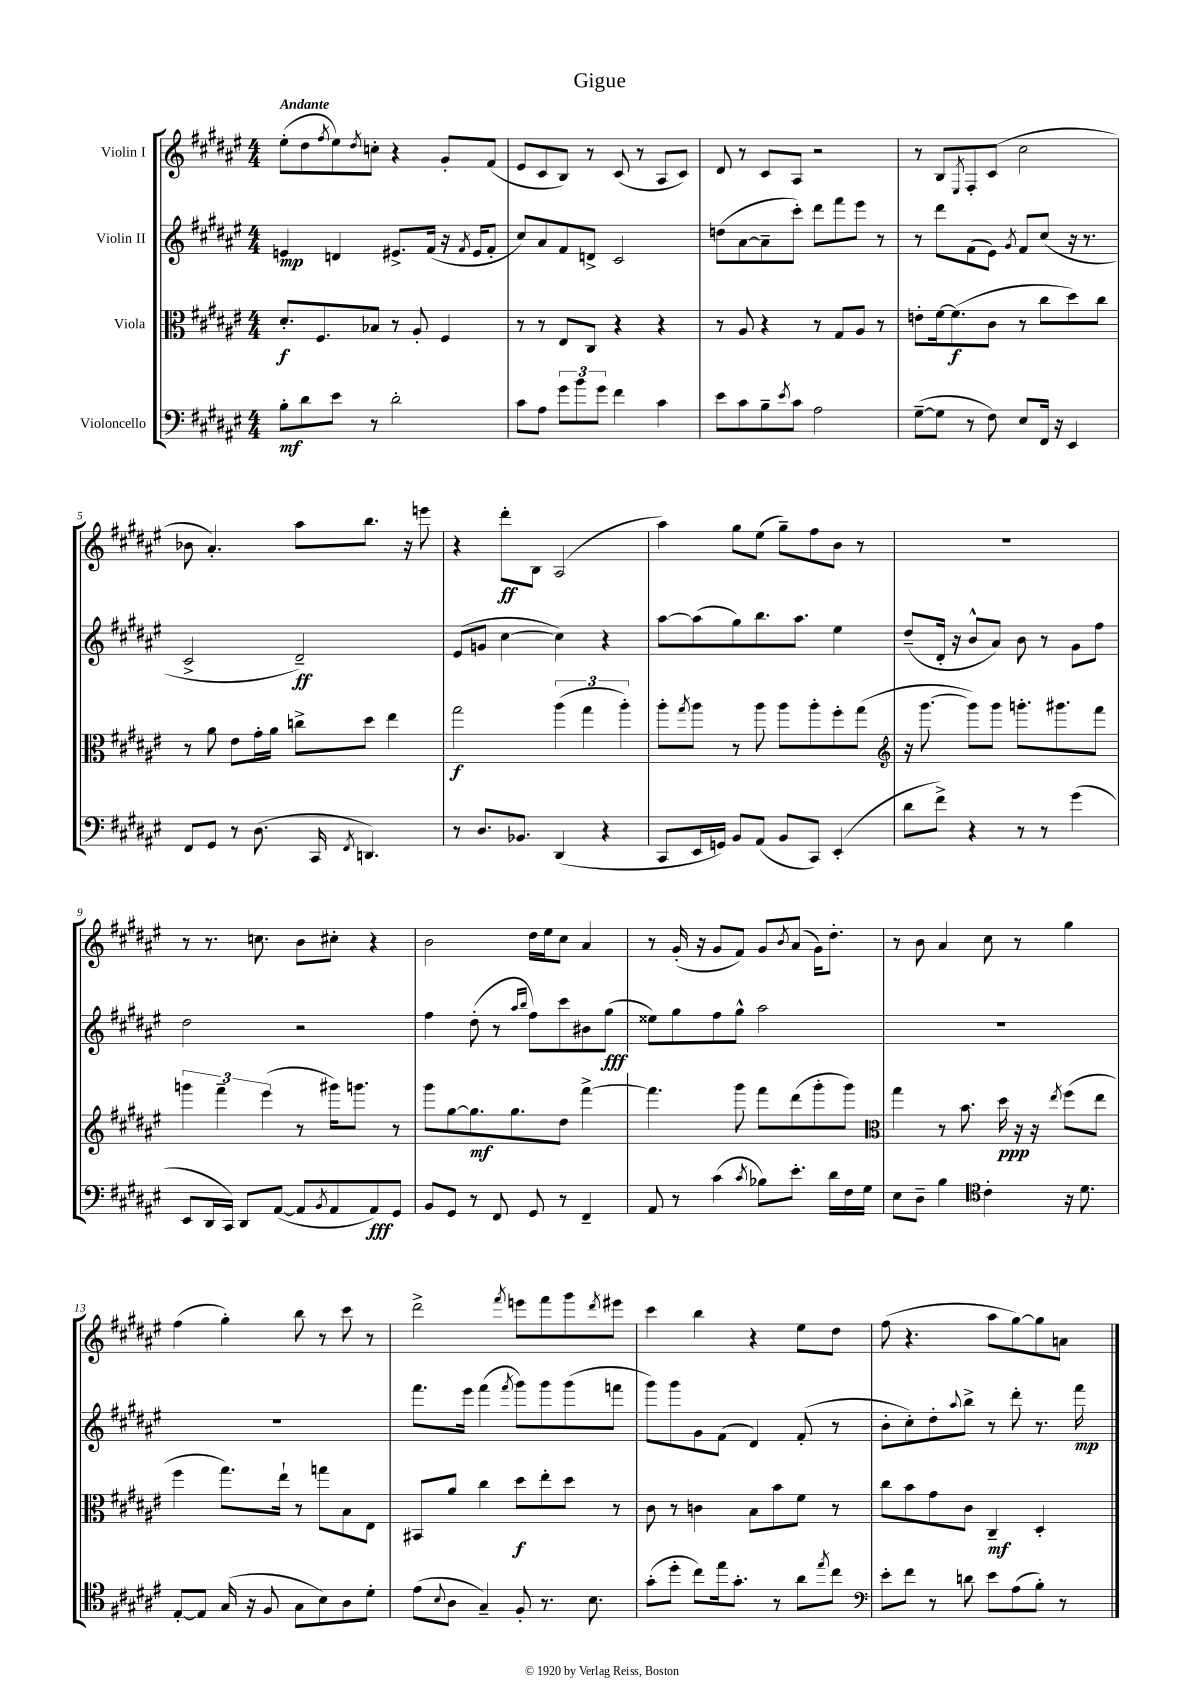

**kern	**dynam	**kern	**dynam	**kern	**dynam	**kern	**dynam
*part4	*part4	*part3	*part3	*part2	*part2	*part1	*part1
*staff4	*staff4	*staff3	*staff3	*staff2	*staff2	*staff1	*staff1
*I"Violoncello	*	*I"Viola	*	*I"Violin II	*	*I"Violin I	*
*clefF4	*	*clefC3	*	*clefG2	*	*clefG2	*
*k[f#c#g#d#a#e#]	*	*k[f#c#g#d#a#e#]	*	*k[f#c#g#d#a#e#]	*	*k[f#c#g#d#a#e#]	*
*M4/4	*	*M4/4	*	*M4/4	*	*M4/4	*
=1	=1	=1	=1	=1	=1	=1	=1
!	!	!	!	!	!	!LO:TX:a:B:t=Andante	!
8B'\L	mf	8.d#'/L	f	4en/	mp	(8ee#'\L	.
8d#\	.	.	.	.	.	8dd#\	.
.	.	8.F#/	.	.	.	.	.
.	.	.	.	.	.	8qff#/	.
8e#\J	.	.	.	4dn/	.	8ee#\)	.
.	.	.	.	.	.	8qdd#/	.
8r	.	8B-X/J	.	.	.	8ccn'\J	.
2d#'\	.	8r	.	8.e#X^/L	.	4r	.
.	.	8A#'/	.	.	.	.	.
.	.	.	.	(16f#/Jk	.	.	.
.	.	4F#/	.	16r	.	8g#'/L	.
.	.	.	.	8qf#/	.	.	.
.	.	.	.	16e#/KL	.	.	.
.	.	.	.	8f#'/J	.	(8f#/J	.
=2	=2	=2	=2	=2	=2	=2	=2
8c#\L	.	8r	.	8cc#/L)	.	8e#/L	.
8A#\J	.	8r	.	8a#/	.	8c#/	.
12g#\L	.	8E#/L	.	8f#/	.	8B/J)	.
12b\	.	.	.	.	.	.	.
.	.	8C#/J	.	8dn^/J	.	8r	.
12g#\J	.	.	.	.	.	.	.
4f#\	.	4r	.	2c#/	.	(8c#/	.
.	.	.	.	.	.	8r	.
4c#\	.	4r	.	.	.	8A#/L	.
.	.	.	.	.	.	8c#/J)	.
=3	=3	=3	=3	=3	=3	=3	=3
8e#\L	.	8r	.	(8ddn\L	.	8d#/	.
8c#\	.	8A#/	.	[8a#\	.	8r	.
8B~\	.	4r	.	8a#~\]	.	8c#/L	.
8qe#/	.	.	.	.	.	.	.
8c#\J	.	.	.	8ccc#'\J)	.	8A#/J	.
2A#\	.	8r	.	8ddd#\L	.	2r	.
.	.	8G#/L	.	8fff#\	.	.	.
.	.	8A#/J	.	8eee#\J	.	.	.
.	.	8r	.	8r	.	.	.
=4	=4	=4	=4	=4	=4	=4	=4
([8G#~\L	.	8en'\L	.	8r	.	8r	.
8G#\J]	.	[16f#\k	.	8ddd#\L	.	8B/L	.
.	.	(8.f#\]	f	.	.	.	.
.	.	.	.	.	.	8qE#/	.
8r	.	.	.	(8f#\	.	8F#'/	.
8F#\)	.	8c#\J	.	8e#\J)	.	(8c#/J	.
.	.	.	.	8qg#/	.	.	.
8E#/L	.	8r	.	8f#/L	.	2cc#\	.
16FF#/Jk	.	8cc#\L	.	(8cc#/J	.	.	.
16r	.	.	.	.	.	.	.
4EE#/	.	8dd#\)	.	16r	.	.	.
.	.	.	.	8.r	.	.	.
.	.	8cc#\J	.	.	.	.	.
!!LO:LB:g=z
=5	=5	=5	=5	=5	=5	=5	=5
8FF#/L	.	8r	.	2c#^/	.	8b-X\	.
8GG#/J	.	8a#\	.	.	.	4.a#'/)	.
8r	.	8e#\L	.	.	.	.	.
(8.D#\	.	16g#'\L	.	.	.	.	.
.	.	16a#\JJ	.	.	.	.	.
.	.	8ccn^\L	.	2d#~/)	ff	8aa#\L	.
16CC#/	.	.	.	.	.	.	.
8qFF#/	.	.	.	.	.	.	.
4.DDn/)	.	8dd#\J	.	.	.	8.bb\J	.
.	.	4ee#\	.	.	.	.	.
.	.	.	.	.	.	16r	.
.	.	.	.	.	.	8eeen\	.
=6	=6	=6	=6	=6	=6	=6	=6
8r	.	2gg#\	f	(8e#/L	.	4r	.
8.D#/L	.	.	.	8gn/J	.	.	.
.	.	.	.	[4cc#\	.	8ddd#'\L	ff
8.BB-X/J	.	.	.	.	.	.	.
.	.	.	.	.	.	8B\J	.
(4DD#/	.	(6aa#\	.	4cc#\])	.	(2A#/	.
.	.	6gg#\	.	.	.	.	.
4r	.	.	.	4r	.	.	.
.	.	6aa#'\)	.	.	.	.	.
=7	=7	=7	=7	=7	=7	=7	=7
8CC#/L	.	8aa#'\L	.	[8aa#\L	.	4aa#\)	.
.	.	8qgg#/	.	.	.	.	.
16EE#/L	.	8aa#\J	.	(8aa#\]	.	.	.
16GGn/JJ)	.	.	.	.	.	.	.
8BB/L	.	8r	.	8gg#\)	.	8gg#\L	.
(8AA#/J	.	8aa#\	.	8.bb\	.	(8ee#\J	.
8BB/L	.	8aa#\L	.	.	.	8gg#~\L)	.
.	.	.	.	8.aa#\J	.	.	.
8CC#/J)	.	8aa#'\	.	.	.	8ff#\	.
(4EE#'/	.	8ff#'\	.	4ee#\	.	8b\J	.
.	.	(8gg#\J	.	.	.	8r	.
=8	=8	=8	=8	=8	=8	=8	=8
*	*	*clefG2	*	*	*	*	*
8d#\L	.	16r	.	(8dd#~/L	.	1r	.
.	.	[8.ggg#\	.	.	.	.	.
8f#^\J)	.	.	.	16d#'/Jk	.	.	.
.	.	.	.	16r	.	.	.
4r	.	8ggg#\L])	.	8b^^/L	.	.	.
.	.	8ggg#\J	.	8a#/J)	.	.	.
8r	.	8.gggn'\L	.	8b\	.	.	.
8r	.	.	.	8r	.	.	.
.	.	8.ggg#X\	.	.	.	.	.
(4g#\	.	.	.	8g#\L	.	.	.
.	.	8fff#\J	.	8ff#\J	.	.	.
!!LO:LB:g=z
=9	=9	=9	=9	=9	=9	=9	=9
8EE#/L	.	6gggn\	.	2dd#\	.	8r	.
16DD#/L	.	.	.	.	.	8.r	.
.	.	6fff#~\	.	.	.	.	.
16CC#/JJ)	.	.	.	.	.	.	.
8DD#/L	.	.	.	.	.	.	.
.	.	.	.	.	.	8.ccn\	.
.	.	(6eee#\	.	.	.	.	.
([8AA#/J	.	.	.	.	.	.	.
8AA#/L]	.	8r	.	2r	.	8b\L	.
8qBB/	.	.	.	.	.	.	.
8AA#/	.	16ggg#X\KL)	.	.	.	8cc#X'\J	.
.	.	8.gggn\J	.	.	.	.	.
8AA#/)	fff	.	.	.	.	4r	.
8GG#/J	.	8r	.	.	.	.	.
=10	=10	=10	=10	=10	=10	=10	=10
8BB/L	.	8ggg#\L	.	4ff#\	.	2b\	.
8GG#/J	.	[8gg#\	.	.	.	.	.
8r	.	8.gg#\]	mf	(8dd#'\	.	.	.
8FF#/	.	.	.	8r	.	.	.
.	.	8.gg#\	.	.	.	.	.
.	.	.	.	16qqaa#/LL	.	.	.
.	.	.	.	16qqbb/JJ	.	.	.
8GG#/	.	.	.	8ff#\L)	.	16dd#\LL	.
.	.	.	.	.	.	16ee#\J	.
8r	.	8dd#\J	.	8ccc#\	.	8cc#\J	.
4FF#~/	.	[4fff#^\	.	8b#X\	.	4a#/	.
.	.	.	.	(8gg#\J	fff	.	.
=11	=11	=11	=11	=11	=11	=11	=11
8AA#/	.	4.fff#\]	.	8ee##X\L)	.	8r	.
8r	.	.	.	8gg#\	.	(16g#'/	.
.	.	.	.	.	.	16r	.
(4c#\	.	.	.	8ff#\	.	8g#/L	.
.	.	8ggg#\	.	8gg#^^\J	.	8f#/J)	.
8qc#/	.	.	.	.	.	.	.
8B-X\L)	.	8fff#\L	.	2aa#\	.	8g#/L	.
.	.	.	.	.	.	8qb/	.
8.e#'\J	.	(8ddd#\	.	.	.	(8a#/J	.
.	.	8ggg#'\	.	.	.	16g#\KL)	.
16d#\LL	.	.	.	.	.	8.dd#'\J	.
16F#\	.	8ggg#\J)	.	.	.	.	.
16G#\JJ	.	.	.	.	.	.	.
=12	=12	=12	=12	=12	=12	=12	=12
*	*	*clefC3	*	*	*	*	*
8E#\L	.	4gg#\	.	1r	.	8r	.
8D#~\J	.	.	.	.	.	8b\	.
4B\	.	8r	.	.	.	4a#/	.
.	.	8.b\	.	.	.	.	.
*clefC4	*	*	*	*	*	*	*
4c#'\	.	.	.	.	.	8cc#\	.
.	.	16dd#\	ppp	.	.	.	.
.	.	16r	.	.	.	8r	.
.	.	16r	.	.	.	.	.
.	.	8qee#/	.	.	.	.	.
16r	.	(8ff#\L	.	.	.	4gg#\	.
8.d#\	.	.	.	.	.	.	.
.	.	8ee#\J	.	.	.	.	.
!!LO:LB:g=z
=13	=13	=13	=13	=13	=13	=13	=13
[8E#'/L	.	4ff#\	.	1r	.	(4ff#\	.
8E#/J]	.	.	.	.	.	.	.
(16G#/	.	8.gg#\L)	.	.	.	4gg#'\)	.
16r	.	.	.	.	.	.	.
8F#/	.	.	.	.	.	.	.
.	.	16ee#`\Jk	.	.	.	.	.
8G#\L	.	8r	.	.	.	8bb\	.
8B\)	.	8ggn\L	.	.	.	8r	.
8A#\	.	8B\	.	.	.	8ccc#\	.
8d#'\J	.	8E#\J	.	.	.	8r	.
=14	=14	=14	=14	=14	=14	=14	=14
(8e#\L	.	8BB#X/L	.	8.fff#\L	.	2ddd#^\	.
8qqB/	.	.	.	.	.	.	.
8A#\J	.	8a#/J	.	.	.	.	.
.	.	.	.	16eee#\Jk	.	.	.
4G#~/)	.	4cc#\	.	(4fff#\	.	.	.
.	.	.	.	8qfff#/	.	8qfff#/	.
8F#'/	.	8dd#\L	f	8ggg#\L)	.	8eeen\L	.
8.r	.	8ee#'\	.	8ggg#\	.	8fff#\	.
.	.	8dd#\J	.	(8ggg#\	.	8ggg#\	.
8.B\	.	.	.	.	.	.	.
.	.	.	.	.	.	8qddd#/	.
.	.	8r	.	8fffn\J	.	8eee#X\J	.
=15	=15	=15	=15	=15	=15	=15	=15
(8g#'\L	.	8c#\	.	8ggg#\L)	.	4ccc#\	.
8dd#'\J	.	8r	.	8ggg#\	.	.	.
8cc#\L)	.	4cn\	.	8g#\	.	4bb\	.
16ee#\k	.	.	.	(8f#\J	.	.	.
8.g#'\J	.	.	.	.	.	.	.
.	.	8B\L	.	4d#/)	.	4r	.
8r	.	8b\	.	.	.	.	.
8a#\L	.	8f#\J	.	(8f#'/	.	8ee#\L	.
8qee#/	.	.	.	.	.	.	.
8cc#\J	.	8r	.	8r	.	8dd#\J	.
=16	=16	=16	=16	=16	=16	=16	=16
*clefF4	*	*	*	*	*	*	*
8e#'\L	.	8cc#\L	.	8b'\L	.	(8ff#\	.
8f#\J	.	8b\	.	8cc#'\)	.	4.r	.
8r	.	8g#\	.	8dd#'\	.	.	.
.	.	.	.	8qqaa#/	.	.	.
8dn\	.	8c#\J	.	8bb^\J	.	.	.
8e#\L	.	4C#~/	mf	8r	.	8aa#\L	.
(8A#\	.	.	.	8ddd#'\	.	[8gg#\)	.
8B'\J)	.	4D#'/	.	8.r	.	8gg#\]	.
8r	.	.	.	.	.	8an\J	.
.	.	.	.	16fff#\	mp	.	.
==	==	==	==	==	==	==	==
*-	*-	*-	*-	*-	*-	*-	*-
